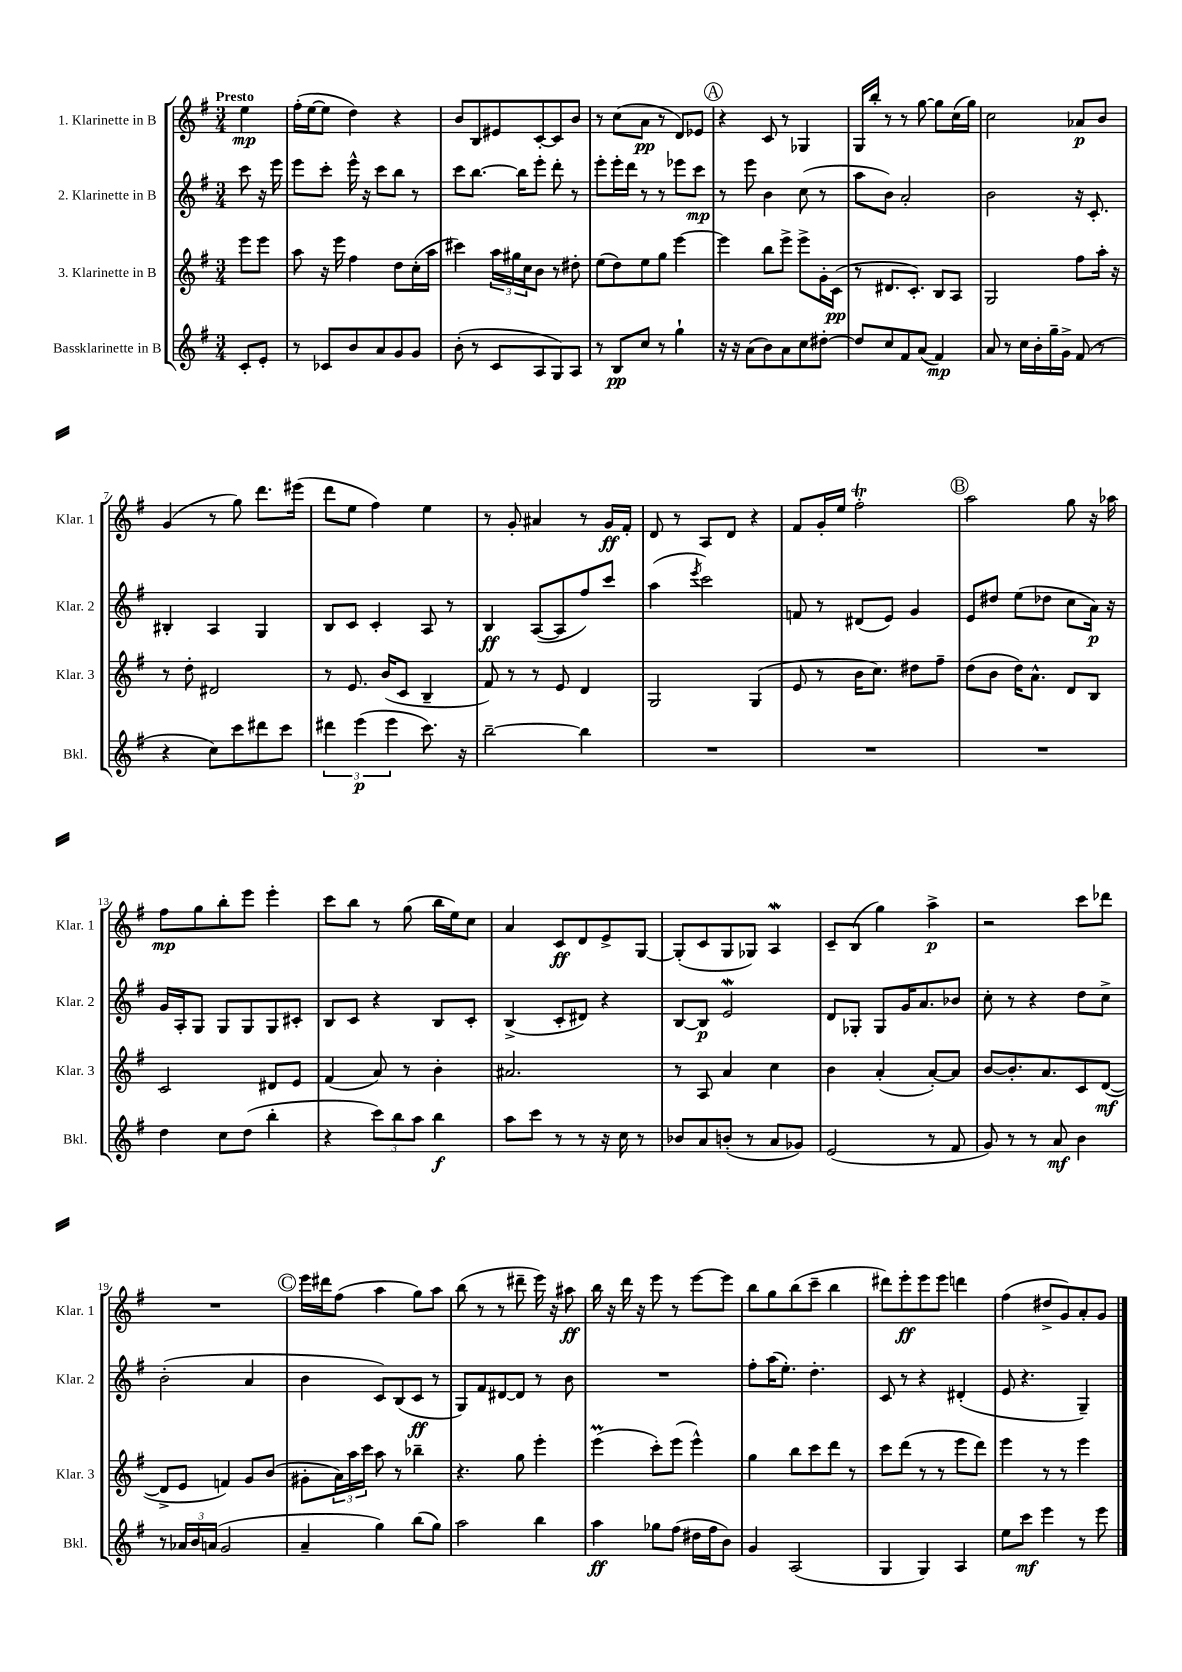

**kern	**kern	**kern	**kern
*staff4	*staff3	*staff2	*staff1
*clefG2	*clefG2	*clefG2	*clefG2
*k[f#]	*k[f#]	*k[f#]	*k[f#]
*M3/4	*M3/4	*M3/4	*M3/4
8c'/L	8eee\L	8ccc\	4ee\
8e'/J	8eee\J	16r	.
.	.	16eee\	.
=	=	=	=
8r	8aa\	8eee\L	(16ff#'\LL
.	.	.	[16ee\J
8c-/L	16r	8ccc'\J	8ee\]J
.	16eee\	.	.
8b/	4ff#\	16eee^^\	4dd\)
.	.	16r	.
8a/	.	8ccc\L	.
8g/	8dd\L	8bb\J	4r
8g/J	(16cc'\L	8r	.
.	16aa\JJ	.	.
=	=	=	=
(8b'\	4ccc#\)	8ccc\L	8b/L
8r	.	[8.bb\J	8B/
8c/L	24aa\LL	.	8e#/
.	24gg#\	.	.
.	.	16bb\]LK	.
.	24cc\J	.	.
8A/	8b\J	8eee'\J	[8c'/
8G/)	8r	8ddd'\	8c/]
8A/J	8dd#'\	8r	8b/J
=	=	=	=
8r	(8ee\L	8eee'\L	8r
8B/L	8dd\)	16eee'\L	(8cc\L
.	.	16ddd\JJ	.
8cc/J	8ee\	8r	8a\J
8r	8gg\J	8r	8r
4gg`\	[4eee\	8eee-\L	8d/L)
.	.	8ccc\J	8e-/J
=	=	=	=
16r	4eee\]	8r	4r
16r	.	.	.
(8a\L	.	8eee\	.
8b\)	8bb\L	4b\	8c/
8a\	8eee^\J	.	8r
8cc\	8eee^\L	(8cc\	4G-/
[8dd#'\J	16g'\L	8r	.
.	(16c\JJ	.	.
=	=	=	=
8dd#/]L	8r	8aa\L	16G/LL
.	.	.	16bb'/JJ
8cc/	8.d#/L	8b\J)	8r
8f#/	.	2a'/	8r
.	8.c'/J)	.	.
(8a/J	.	.	[8gg\
4f#/)	8B/L	.	8gg\]L
.	8A/J	.	(16cc\L
.	.	.	16gg\JJ)
=	=	=	=
8a/	2G/	2b\	2cc\
8r	.	.	.
16cc\LL	.	.	.
16b'\	.	.	.
16gg~\	.	.	.
16g^\JJ	.	.	.
(8f#/	8ff#\L	16r	8a-/L
.	.	8.c'/	.
8r	16aa'\Jk	.	8b/J
.	16r	.	.
=	=	=	=
4r	8r	4B#'/	(4g/
.	8dd'\	.	.
8cc\L)	2d#/	4A/	8r
8ccc\	.	.	8gg\)
8ddd#\	.	4G/	8.ddd\L
8ccc\J	.	.	.
.	.	.	(16eee#\Jk
=	=	=	=
6ddd#\	8r	8B/L	8ddd\L
.	8.e/	8c/J	8ee\J
(6eee\	.	.	.
.	.	4c'/	4ff#\)
.	(16b/LK	.	.
6eee\	.	.	.
.	8c/J	.	.
8.ccc\)	4B~/	8A/	4ee\
.	.	8r	.
16r	.	.	.
=	=	=	=
[2bb~\	8f#/)	4B/	8r
.	8r	.	8g'/
.	8r	([8A/L	4a#/
.	8e/	8A/]	.
4bb\]	4d/	8ff#/)	8r
.	.	8ccc/J	16g/LL
.	.	.	16f#'/JJ
=	=	=	=
2.r	2G/	(4aa\	8d/
.	.	.	8r
.	.	8qeee/	.
.	.	2ccc\)	8A/L
.	.	.	8d/J
.	(4G/	.	4r
=	=	=	=
2.r	8e/	8f/	8f#/L
.	8r	8r	16g'/L
.	.	.	16ee/JJ
.	16b\LK	(8d#/L	2ff#'\
.	8.cc\J)	.	.
.	.	8e/J)	.
.	8dd#\L	4g/	.
.	8ff#~\J	.	.
=	=	=	=
2.r	(8dd\L	8e/L	2aa\
.	8b\J	8dd#/J	.
.	16dd\LK)	(8ee\L	.
.	8.a^^\J	.	.
.	.	8dd-\J	.
.	8d/L	8cc\L	8gg\
.	8B/J	16a\Jk)	16r
.	.	16r	16aa-\
=	=	=	=
4dd\	2c/	16g/LL	8ff#\L
.	.	16A'/J	.
.	.	8G/J	8gg\
8cc\L	.	8G/L	8bb'\
(8dd\J	.	8G/	8eee\J
4bb'\	8d#/L	8G/	4eee'\
.	8e/J	8c#'/J	.
=	=	=	=
4r	(4f#/	8B/L	8ccc\L
.	.	8c/J	8bb\J
12ccc\L)	8a/)	4r	8r
12bb\	.	.	.
.	8r	.	(8gg\
12aa\J	.	.	.
4bb\	4b'\	8B/L	16bb\LL
.	.	.	16ee\J)
.	.	8c'/J	8cc\J
=	=	=	=
8aa\L	2.a#/	(4B^/	4a/
8ccc\J	.	.	.
8r	.	8c'/L	8c/L
8r	.	8d#/J)	8d/
16r	.	4r	8e^/
16cc\	.	.	.
8r	.	.	[8G/J
=	=	=	=
8b-/L	8r	[8B/L	(8G'/]L
8a/	8A/	8B/]J	8c/
(8b'/J	4a/	2e/	8G/
8r	.	.	8G-/J)
8a/L	4cc\	.	4A/
8g-/J)	.	.	.
=	=	=	=
(2e/	4b\	8d/L	8c~/L
.	.	8G-'/J	(8B/J
.	(4a'/	8G-/L	4gg\)
.	.	16g/K	.
.	.	8.a/	.
8r	[8a'/L)	.	4aa^\
8f#/	8a/]J	8b-/J	.
=	=	=	=
8g/)	[8b/L	8cc'\	2r
8r	8.b'/]	8r	.
8r	.	4r	.
.	8.a/	.	.
8a/	.	.	.
4b\	8c/	8dd\L	8ccc\L
.	([8d/J	8cc^\J	8ddd-\J
=	=	=	=
8r	8d^/]L	(2b'\	2.r
24a-/LL	8e/J	.	.
24b/	.	.	.
(24a/JJ	.	.	.
2g/	4f/)	.	.
.	8g/L	4a/	.
.	(8b/J	.	.
=	=	=	=
4a~/	8g#'\L	4b\	16eee\LL
.	.	.	16ddd#\J
.	24a\L)	.	(8ff#\J
.	24aa\	.	.
.	24ccc\JJ	.	.
4gg\)	8aa\	8c/L)	4aa\
.	8r	(8B/	.
(8bb\L	4bb-~\	8c/J	8gg\L)
8gg\J)	.	8r	8aa\J
=	=	=	=
2aa\	4.r	8G/L)	(8bb\
.	.	8f#/	8r
.	.	[8d#/	8r
.	8gg\	8d#/]J	8ddd#~\
4bb\	4eee'\	8r	16eee\)
.	.	.	16r
.	.	8b\	8aa#\
=	=	=	=
4aa\	(4eee\	2.r	16bb\
.	.	.	16r
.	.	.	16ddd\
.	.	.	16r
8gg-\L	8ccc'\L)	.	8eee\
(8ff#\J	(8eee\J	.	8r
16dd#\LL	4eee^^\)	.	[8eee\L
16ff#\J	.	.	.
8b\J)	.	.	8eee\]J
=	=	=	=
4g/	4gg\	8ff#'\L	8bb\L
.	.	(16aa\K	8gg\
.	.	8.ee'\J)	.
(2A/	8bb\L	.	(8bb\
.	8ccc\	4.dd'\	8ccc~\J
.	8ddd\J	.	4bb\
.	8r	.	.
=	=	=	=
4G/	8ccc\L	8c/	8ddd#\L)
.	(8ddd\J	8r	8eee'\
4G/)	8r	4r	8eee\
.	8r	.	8eee\J
4A/	8eee\L	(4d#'/	4ddd\
.	8ddd\J)	.	.
=	=	=	=
8ee\L	4eee\	8e/	(4ff#\
8ccc\J	.	4.r	.
4eee\	8r	.	8dd#^/L
.	8r	.	8g/)
8r	4eee\	4G~/)	8a'/
8eee\	.	.	8g/J
==	==	==	==
*-	*-	*-	*-
